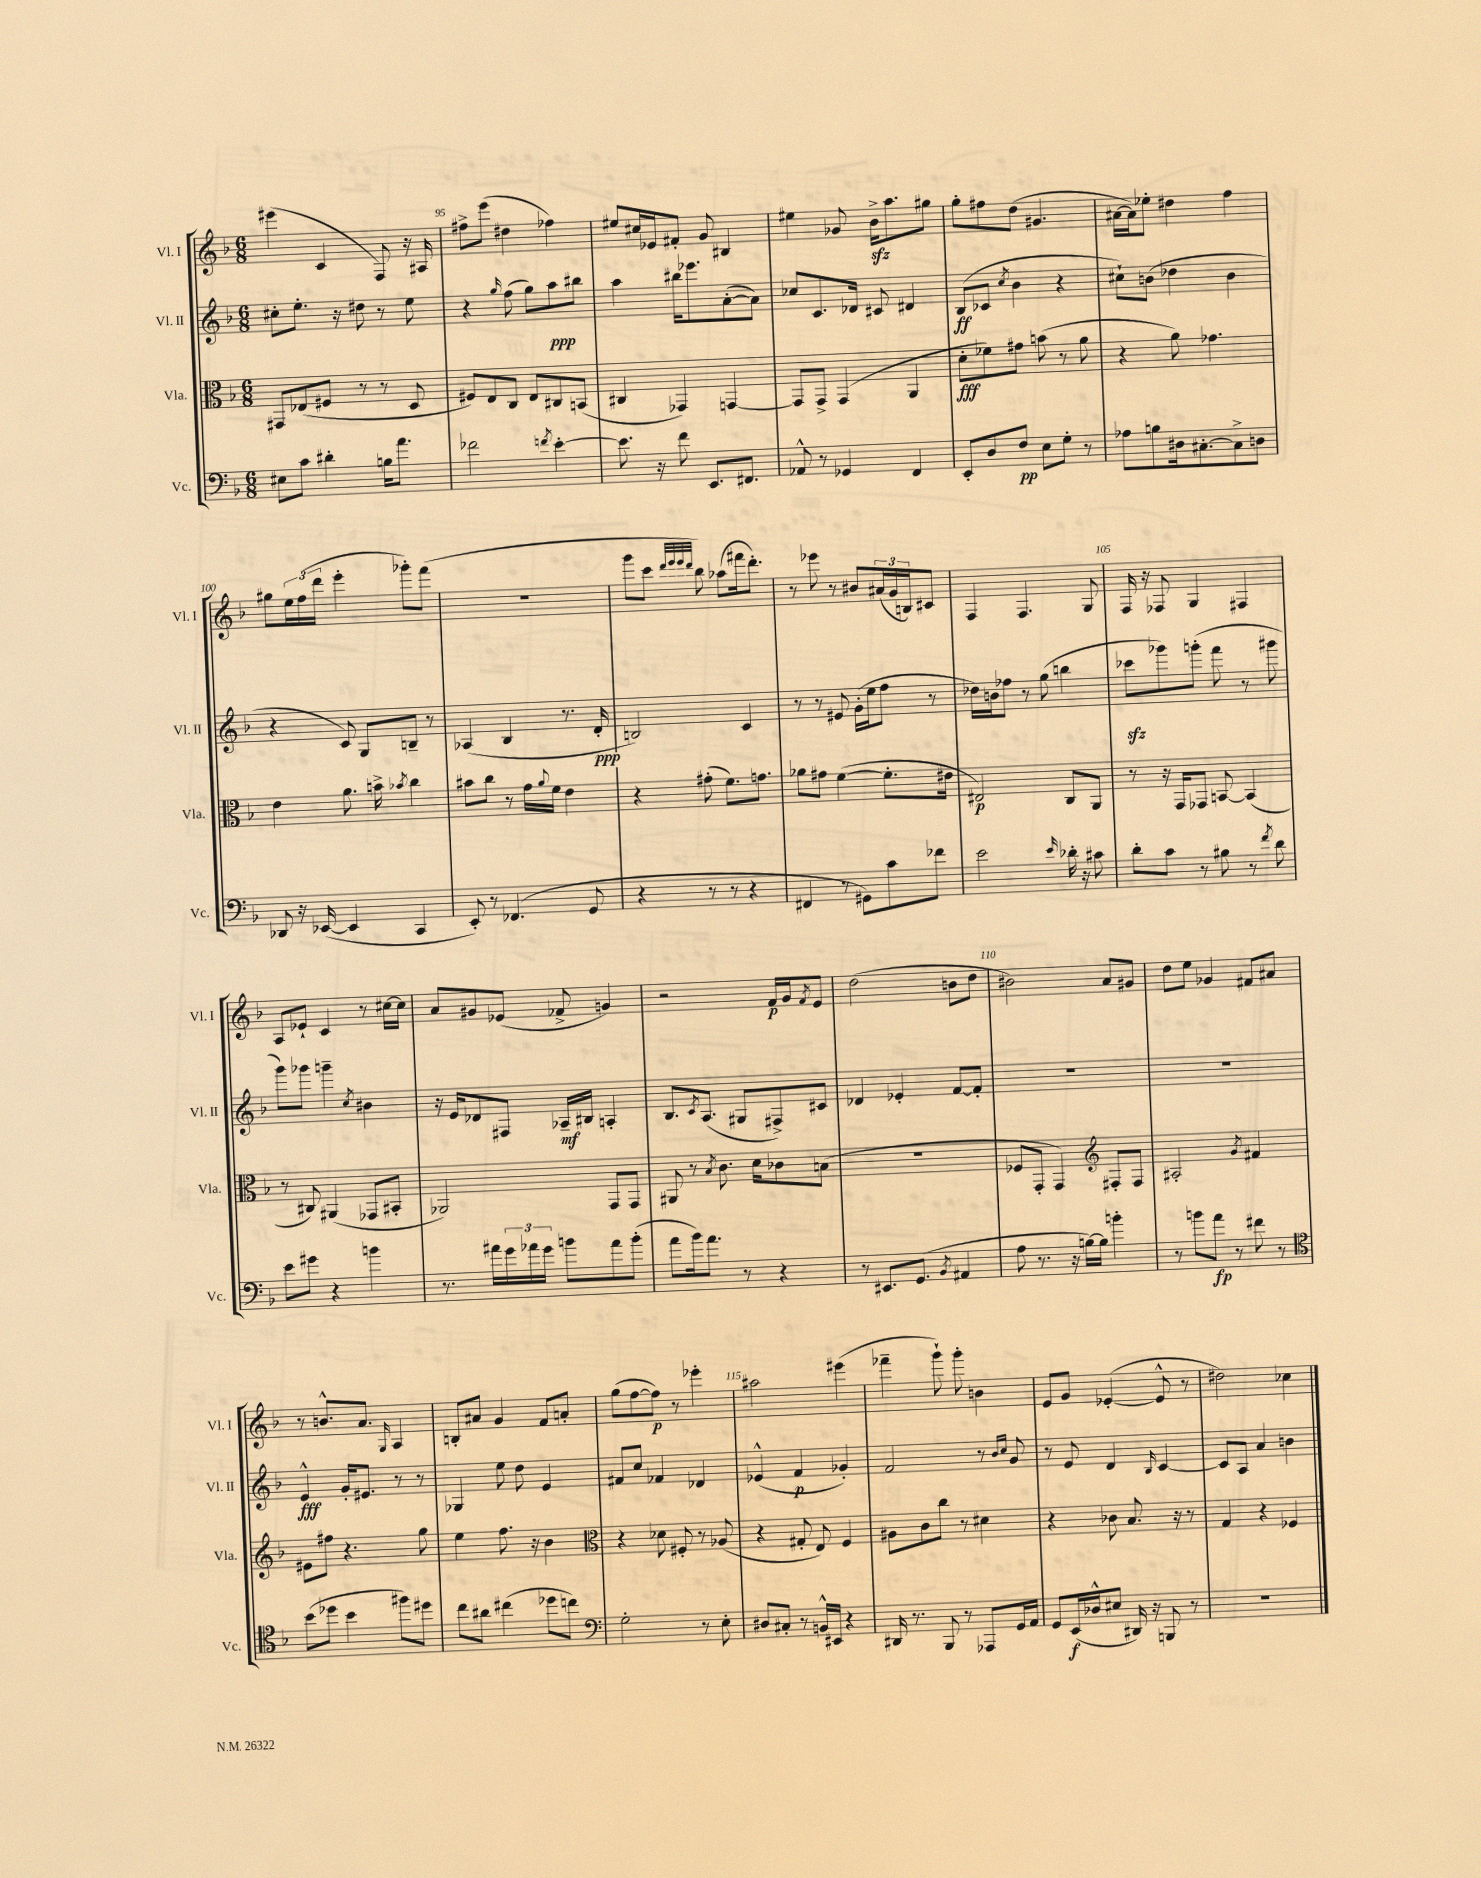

**kern	**kern	**kern	**kern
*staff4	*staff3	*staff2	*staff1
*clefF4	*clefC3	*clefG2	*clefG2
*k[b-]	*k[b-]	*k[b-]	*k[b-]
*M6/8	*M6/8	*M6/8	*M6/8
8E#\L	8GG#/L	8cc#'\L	(4eee#\
8c\J	(8E-/	8.ee'\J	.
4d#'\	8F#/J	.	4c/
.	.	16r	.
.	8r	8dd#\	.
16B\LK	8r	8r	8F/)
8.a\J	.	.	.
.	8D/	8ee\	16r
.	.	.	16A#/
=	=	=	=
2f-\	8F#/L)	4r	8ff#^\L
.	8E/	.	(8eee\J
.	.	16qqgg/	.
.	8C/J	(8ff\	4dd#\
.	8E/L	8gg\L)	.
8qf/	.	.	.
[4e'\	8C#/	8aa\	4ff-\)
.	(8BB/J	8bb#\J	.
=	=	=	=
8.e\]	4C#/	4aa\	8ee#/L
.	.	.	16cc#/L
16r	.	.	16e-/J
8f\	4GG-/)	16bb#\LK	8f#'/J
.	.	8.eee-\	.
8.EE/L	.	.	8g/
.	[4GG/	([8a'\	4B#/
8.FF#/J	.	.	.
.	.	8a\]J)	.
=	=	=	=
8AA-^^/	8GG/]L	8cc-/L	4ee#\
8r	8GG^/J	8.c/	.
4GG-/	(4GG/	.	8g-/
.	.	16d-/Jk	.
.	.	8c#/	16b-^\LK
.	.	.	8.aa\
4FF/	4AA/	4d#/	.
.	.	.	8gg#\J
=	=	=	=
8EE'/L	8d'\L	(8B-/L	8gg'\L
8D/	8f-\)	8c-/J	8ff#\
.	.	8qcc/	.
8F/J	8g#\J	4b-\	(8dd\J
8E\L	(8b\	.	4.g#/
8G'\J	8r	4r	.
8r	8a\	.	.
=	=	=	=
8A-\L	4r	8cc#`\L)	[16a#\LL
.	.	.	16a#\]J)
8B\	.	(8b\J	8ee-'\J
16D#\k	8a\)	4dd-\	4dd#\
[8.C#'\	.	.	.
.	4.g-\	.	.
8C#^\]	.	4b\	4ff\
8D\J	.	.	.
=	=	=	=
8DD-/	4e\	4r	8gg#\L
16r	.	.	24ee\L
.	.	.	(24ff\
([16EE-/	.	.	.
.	.	.	24ddd\JJ
4EE-/]	8.a\	8c/)	4eee'\
.	.	8G/L	.
.	16b^\	.	.
.	8qb-/	.	.
4CC/	4cc\	8B~/J	8ggg-'\L)
.	.	8r	(8fff\J
=	=	=	=
8EE'/)	8b#\L	(4A-/	2.r
8r	8cc\J	.	.
(4.FF-/	8r	4B-/	.
.	16g\LL	.	.
.	8qqa/	.	.
.	16f\JJ	.	.
.	4e\	8.r	.
8GG/	.	.	.
.	.	16d'/	.
=	=	=	=
4r	4r	2B/)	8ggg\L
.	.	.	8ccc\J
.	.	.	32qqddd/LLL
.	.	.	32qqeee/
.	.	.	32qqeee/
.	.	.	32qqddd/JJJ
8r	(8g#'\	.	8bb-\)
8r	8.f\L)	.	(8aa-\L
4r	.	4c/	16fff#\k
.	8.g\J	.	8.ddd'\J)
=	=	=	=
4FF#/	8a-\L	8r	8r
.	8g#\J	8r	8eee-\
8r	([4f\	8e#/	8r
8GG#\L)	.	(16g'\LL	8b#/L
.	.	16ee\J	.
8c\	8.f'\]L	8ff\J	(24a#/L
.	.	.	24g/
.	.	.	24B/J)
8f-\J	.	8r	8c#/J
.	16e#\Jk	.	.
=	=	=	=
2e\	2E#/)	16dd-\LL)	4F/
.	.	16b\J	.
.	.	8ff-\J	.
.	.	8r	4.F/
.	.	(8gg\	.
16qqe/	.	.	.
16d-'\	8C/L	4bb\	.
16r	.	.	.
8c#\	8AA/J	.	8G/
=	=	=	=
8d'\L	8r	8ccc-\L	16F/
.	.	.	16r
8c\J	16r	8ggg-\)	8F-/
.	16GG/LK	.	.
8r	8GG-/J	(8ggg'\J	4G/
8B#\	[8BB/	8fff\	.
8r	(4BB/]	8r	4F#/
8qf/	.	.	.
8d\	.	8ggg#\	.
=	=	=	=
8e\L	8r	8ggg\L)	8A/L
8g#\J	8C#/)	8ggg-\J	8e-`/J
4r	(4AA#/	4ggg~\	4c/
.	.	8qcc/	.
4b\	8GG-/L	4b#\	8r
.	8BB#'/J	.	[16cc#\LL
.	.	.	16cc#\]JJ
=	=	=	=
8.r	2AA-/)	16r	8a/L
.	.	16e/LK	.
.	.	8d-/	8g#/
16a#\LL	.	.	.
24g\	.	8F#/J	(8e-/J
24a-\	.	.	.
24g\JJ	.	.	.
8b\L	.	16A-~/LL	8f-^/
.	.	16B#/JJ	.
8a-\	8GG/L	4A'/	4g/)
(8b'\J	8GG/J	.	.
=	=	=	=
8a\L	8AA#/	8.B-/L	2r
16b-\k)	8r	.	.
.	.	8qc/	.
8.a\J	.	(8.A/J	.
.	8qB-/	.	.
.	8.c\	.	.
8r	.	8G#/L	.
.	16d\LK	.	.
4r	8c-\	8F#^/)	16f/LL
.	.	.	16g/J
.	.	.	8qf/
.	(8B\J	8c#/J	8e/J
=	=	=	=
8r	2.r	4d-/	(2dd\
8.EE#/L	.	.	.
.	.	4e-'/	.
(8.GG/J	.	.	.
8qBB-/	.	.	.
4AA#/	.	[8f/L	8b\L
.	.	8f'/]J	8dd\J
=	=	=	=
8A\	8F-/L	2.r	2b#\)
8.r	8GG'/J	.	.
.	4GG/)	.	.
16r	.	.	.
[16B\LL)	.	.	.
16B\]JJ	.	.	.
*	*clefG2	*	*
4b'\	8F#'/L	.	8a/L
.	8F#/J	.	8g#/J
=	=	=	=
8r	2A#'/	2.r	8dd\L
8b\L	.	.	8ee\J
8a\J	.	.	4g-/
8r	.	.	.
.	8qg/	.	.
8f#\	4f#/	.	8f#/L
8r	.	.	8a#/J
=	=	=	=
*clefC4	*	*	*
(8b-\L	8e#\L	4e^^/	8r
8dd-\J	8ff#\J	.	8.b^^/L
4b-\	4.r	16g'/LK	.
.	.	8.e#/J	8.a/J
.	.	.	16qqG/
8ff#\L)	.	8r	4A/
8dd#\J	8gg\	8r	.
=	=	=	=
8cc\L	4ee\	4G-/	8B'/L
8a#\J	.	.	8a#/J
(4cc#\	8.ff\	8ee\	4g/
.	.	8dd\	.
.	16r	.	.
8dd-\L	4b-\	4e/	8f/L
8cc\J)	.	.	8a'/J
=	=	=	=
*clefF4	*clefC3	*	*
2G'\	4r	8f#/L	(8gg\L
.	.	8cc/J	[8ff\
.	8d-\	4f-/	8ff\]J)
.	8F#'/	.	8r
8r	8r	4d-/	4eee-'\
8E'\	(8A-/	.	.
=	=	=	=
8D#/L	4r	(4e-^^/	2aa#\
8C#'/J	.	.	.
8r	8G#'/	4f/	.
16BB^^/LL	8E/)	.	.
16EE#/JJ	.	.	.
4r	4F/	4g-'/)	(4eee#\
=	=	=	=
16DD#/	8A#\L	2f/	4fff-~\
8.r	.	.	.
.	8c\	.	.
8BBB-/	8cc\J	.	8ggg`\)
8r	8r	.	8ggg'\
8AAA-/L	4d#\	8r	4b\
.	.	16qqb-/LL	.
.	.	16qqcc/JJ	.
16GG/L	.	8g/	.
16AA/JJ	.	.	.
=	=	=	=
8GG/L	4r	8r	8e/L
(16EE/L	.	8e/	8g/J
16D-^^/J	.	.	.
8E#/J	8c-\	4d/	([4e-'/
16DD#/)	8.B-/	.	.
16r	.	.	.
.	.	16qqB-/	.
8BBB/	.	[4c/	8e-^^/]
.	16r	.	.
8r	8r	.	8r
=	=	=	=
2.r	4G/	8c/]L	2dd#\)
.	.	8A/J	.
.	4r	4a/	.
.	4F-/	4b\	4cc-\
==	==	==	==
*-	*-	*-	*-
